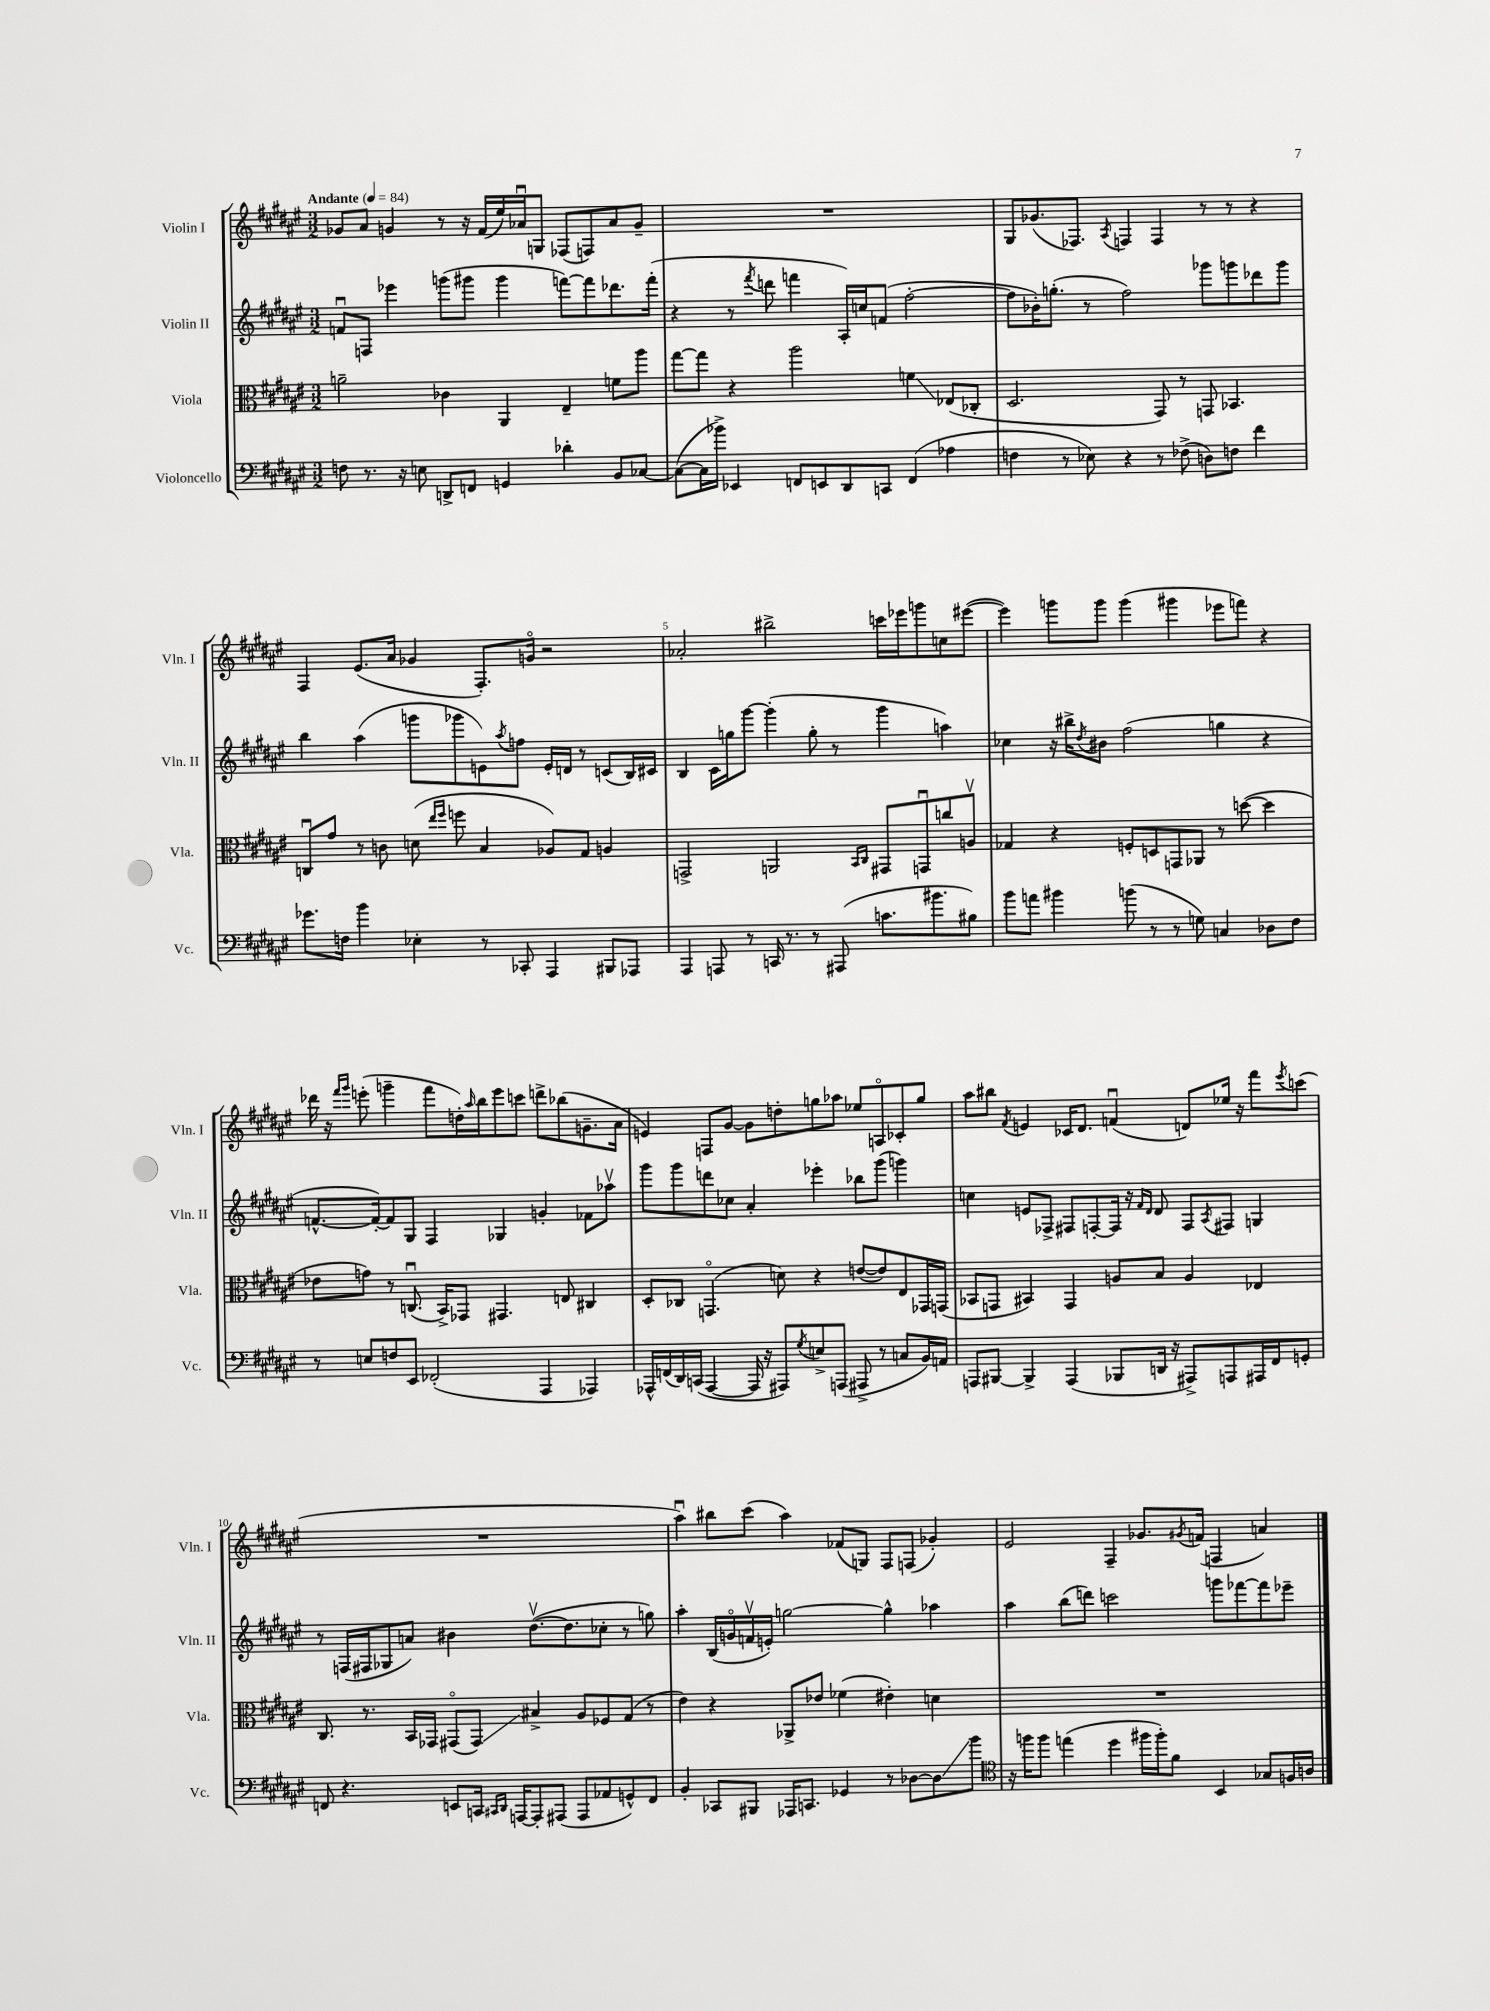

**kern	**kern	**kern	**kern
*staff4	*staff3	*staff2	*staff1
*clefF4	*clefC3	*clefG2	*clefG2
*k[f#c#g#d#a#e#]	*k[f#c#g#d#a#e#]	*k[f#c#g#d#a#e#]	*k[f#c#g#d#a#e#]
*M3/2	*M3/2	*M3/2	*M3/2
*MM84	*MM84	*MM84	*MM84
8F	2a~	8fu	8g-
8.r	.	8F	8a#
.	.	4eee-	4g
16r	.	.	.
8E	.	.	.
8DD^	4c-	(8ggg	8r
8FF	.	8ggg#	16r
.	.	.	(16f#
4GG	4AA#	4ggg#	16ee#)
.	.	.	16a-u
.	.	.	8G
4d-'	4E#~	[8fff)	(8F-
.	.	8fff]	8F)
8BB	8f	8.ddd-	8a-
[8C-	8aa#	.	8g~
.	.	(16fff'	.
=	=	=	=
(8C-_	[8gg#	4r	1.r
16C-]	8gg#]	.	.
16b-^)	.	.	.
4EE-	4r	8r	.
.	.	8qfff#	.
.	.	8ddd	.
8FF	2aa#	4fff	.
8EE	.	.	.
8DD#	.	16A#')	.
.	.	16cc	.
8CC	.	(8f	.
(4FF	4f	[2ff#'	.
4A-	(8E-	.	.
.	8C-'	.	.
=	=	=	=
4F	2.D#	8ff#]	8G#
.	.	16b-')	(8.g-
.	.	(8.gg'	.
8r	.	.	.
.	.	.	8.F-)
8E-)	.	8r	.
.	.	.	8qA#
4r	.	2ff#)	4F
8r	8GG#)	.	4F
(8F-^	8r	.	.
8D)	8GG	8ggg-	8r
8F	4.BB-	8ggg	8r
4f#	.	8ddd-	4r
.	.	8ggg	.
=	=	=	=
8.g-	8Cu	4bb	4F#
.	8g#	.	.
16F	.	.	.
4b	8r	(4aa#	(8.e#
.	8c	.	.
.	.	.	16a#
4E-'	(8d	8ggg	4g-
.	16qqee#	.	.
.	16qqff#	.	.
.	8ff	8ggg-	.
8r	4B	8e)	8.F#')
.	.	8qaa#	.
8CC-'	.	8ff	.
.	.	.	16go
4AAA#	8A-)	16e'	2r
.	.	16d	.
.	8G#	8r	.
8BBB#	4A	(8c	.
8AAA-	.	16B)	.
.	.	16c#	.
=	=	=	=
4AAA#	2GG^	4B	2a-'
8AAA	.	16c#	.
.	.	16gg	.
8r	.	[8ggg#	.
16CC	2AA	(4ggg#']	2bb#^
8.r	.	.	.
8r	.	8gg'	.
(8AAA#	.	8r	.
.	16qqBB	.	.
.	16qqC#	.	.
8.c	8GG#	4ggg#	16ccc
.	.	.	16eee-
.	8GGu	.	8ggg
8.b#	.	.	.
.	8cc	4aa)	8cc
8B#)	8Av	.	([8eee#
=	=	=	=
8b	4G-	4cc-	4eee#])
8a	.	.	.
4b#	4r	16r	8ggg
.	.	16bb#^	.
.	.	8qdd#	.
.	.	8b#	8ggg
(8b	8F'	(2ff#	(4ggg
8r	8D	.	.
8r	8GG	.	4ggg#
8G)	8AA-	.	.
4C	8r	4gg	8eee-
.	([8dd	.	8fff)
8D-	4dd]	4r	4r
8F#	.	.	.
=	=	=	=
8r	8e-	[8.f^^	16ddd-
.	.	.	16r
.	.	.	16qqfff#
.	.	.	16qqggg#
8E	8g)	.	(8eee'
.	.	16f'_)	.
8F	8r	8f]	4ggg~
8EE#	(8.Cu	8G#	.
(2FF-'	.	4F#	8fff#
.	16BB^)	.	.
.	8GG-	.	16dd')
.	.	.	16qqaa#
.	.	.	16bb
.	4.GG#	4G-	8eee
.	.	.	8ccc
4AAA#	.	4g'	8ddd^
.	8E	.	(8bb-
4AAA-)	4C#	8f-	8.g~
.	.	8aa-v	.
.	.	.	16a#
=	=	=	=
16AAA-^^	8D#'	8ggg#	4e)
(16FF	.	.	.
16DD#)	8C-	8ggg#	.
(16CC	.	.	.
[4AAA-	(4.GGo	8ddd	8F
.	.	8cc-	[8g#
16AAA-]	.	4a#'	8g#]
16r	.	.	.
8AAA#)	8d)	.	8dd'
8qG#	.	.	.
8E^	4r	4eee-'	8gg
(8AAA	.	.	8aa-
8AAA#^	([8e	8bb-	8ee-
8r	8e])	(8ggg#	8Ao
8C	8E#	4ggg)	8c-'
16BB)	16GG-	.	8gg
16AA	(16GG	.	.
=	=	=	=
8AAA	8BB-	4cc	8aa#
[8BBB#	8GG	.	8bb#
.	.	.	8qf#
4BBB#^]	4BB#)	8e	4e
.	.	8F-^	.
(4AAA	4GG	8F#	16c-
.	.	.	8.d#
.	.	[8F'	.
8BBB-	8A	16F]	(4fu
.	.	16r	.
.	.	16qqf#	.
.	.	16qqd#	.
16DD	8B	8d#	.
16r	.	.	.
8AAA#^)	4A	8F	8d)
.	.	8qA#	.
8AAA	.	8F#	16ee-
.	.	.	16r
16AAA#	4E-	4G	8fff#
16FF#	.	.	.
.	.	.	8qeee#
8GG'	.	.	(8ccc
=	=	=	=
8FF	8.C#	8r	1.r
4.r	.	(16F	.
.	8.r	16F#	.
.	.	8G-	.
.	16BB	8a)	.
.	16GG-	.	.
8EE	(8GG#o	4b#	.
16CC	8GG#)	.	.
16qqCC#	.	.	.
16qqDD#	.	.	.
[16AAA	.	.	.
8AAA']	4B#^	([8.dd#v	.
(8AAA#	.	.	.
.	.	8.dd#]	.
8AAA#	8A#	.	.
8AA-	8F-	8cc-'	.
8GG^^)	(8G#	8r	.
8FF	8r	8gg)	.
=	=	=	=
4BB'	4e#)	4aa#'	4aa#u)
8CC-	4r	(16B	8bb#
.	.	16go	.
8BBB#	.	16fv	(8ccc#
.	.	16e')	.
16AAA-	8AA-^	[2gg	4aa#)
8.CC	.	.	.
.	8e-	.	.
4GG-	(4f-	.	(8f-
.	.	.	8G)
8r	4e#')	4gg^^]	8F#
[8D-	.	.	(8F
8D-]	4d	4aa-	4g-')
8b	.	.	.
=	=	=	=
*clefC4	*	*	*
16r	1.r	4aa#	2e#
16ff	.	.	.
8ff	.	.	.
(4ee	.	(8bb	.
.	.	8ddd)	.
4dd#	.	2ccc	4F#~
16ff#	.	.	8.g-
16ff#')	.	.	.
8f#	.	.	.
.	.	.	8qg#
.	.	.	(16f
4BB	.	8ggg	4F
.	.	[8fff-	.
8G-	.	8fff-]	4a)
16F	.	8eee-~	.
16A	.	.	.
==	==	==	==
*-	*-	*-	*-
